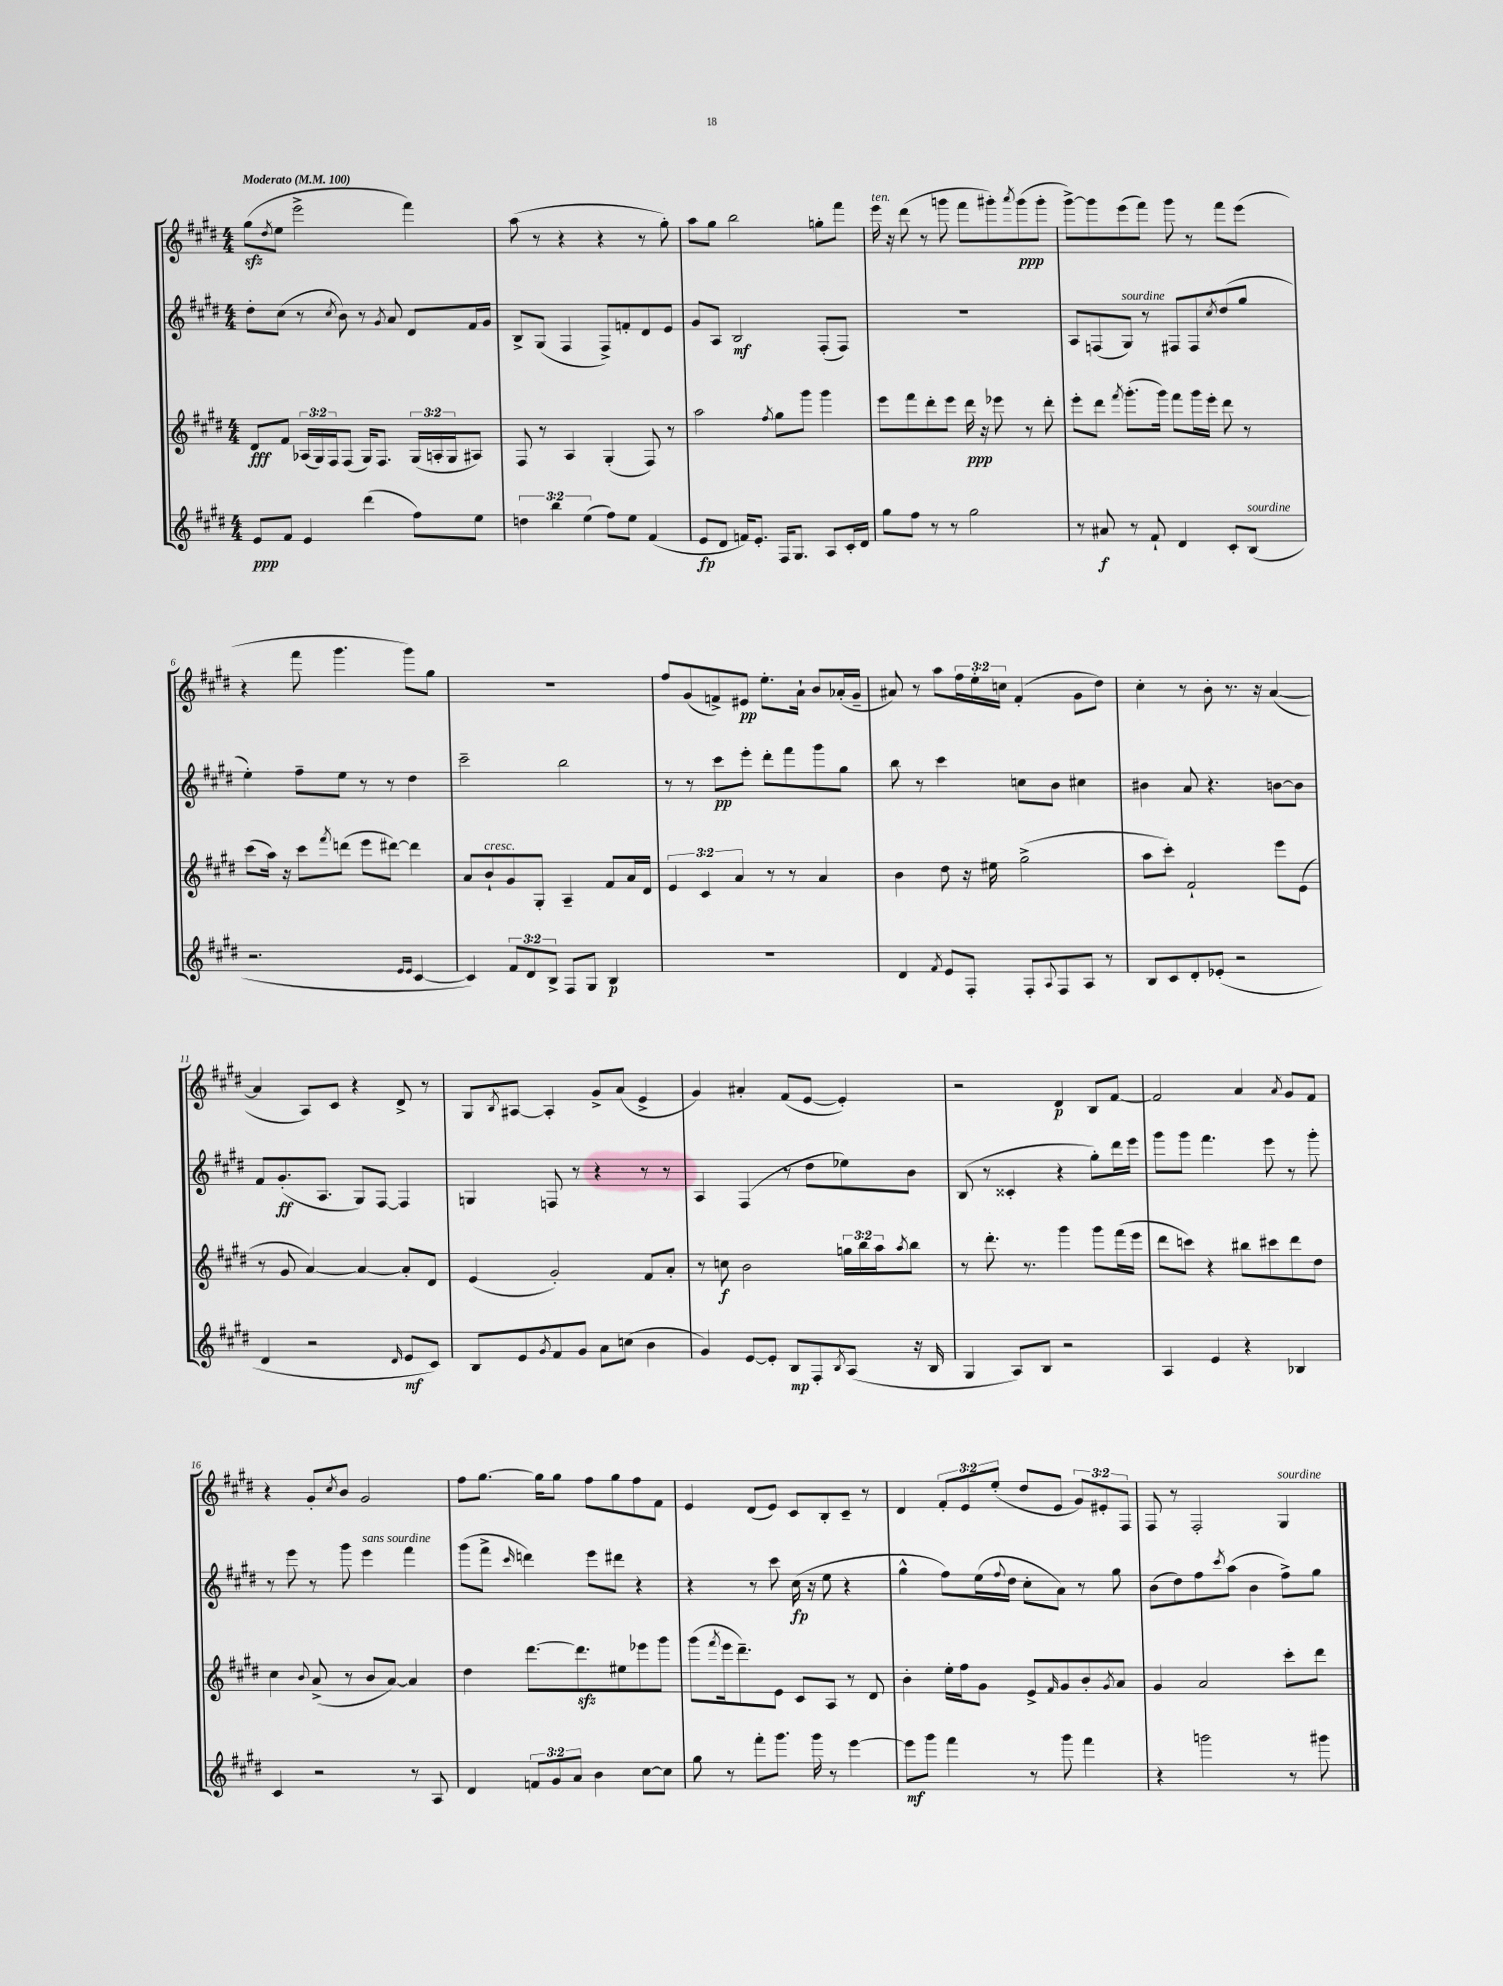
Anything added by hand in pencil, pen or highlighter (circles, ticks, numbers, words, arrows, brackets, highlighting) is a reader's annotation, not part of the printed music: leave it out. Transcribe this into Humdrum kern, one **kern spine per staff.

**kern	**kern	**kern	**kern
*staff4	*staff3	*staff2	*staff1
*clefG2	*clefG2	*clefG2	*clefG2
*k[f#c#g#d#]	*k[f#c#g#d#]	*k[f#c#g#d#]	*k[f#c#g#d#]
*M4/4	*M4/4	*M4/4	*M4/4
*MM100	*MM100	*MM100	*MM100
8e	8d#	8dd#'	(8gg#
.	.	.	8qdd#
8f#	8f#	(8cc#	8ee
4e	(24A-	8r	2eee^
.	24G#)	.	.
.	24F#	.	.
.	.	8qcc#	.
.	(8F#	8b)	.
(4ddd#	16G#)	8r	.
.	8.F#	.	.
.	.	8qg#	.
.	.	8a	.
8ff#)	(24G#	8d#	4fff#)
.	24A'	.	.
.	24G#	.	.
8ee	8A#)	16f#	.
.	.	16g#	.
=	=	=	=
6dd	8F#	8B^	(8aa
.	8r	(8G#	8r
6bb	.	.	.
.	4A	4F#	4r
(6ee	.	.	.
8ff#)	(4G#'	8F#^)	4r
8ee	.	8f'	.
(4f#	8F#)	8d#	8r
.	8r	8e	8gg#')
=	=	=	=
8e	2aa	8g#	8aa
8d#	.	8A	8gg#
16f)	.	2B	2bb
8.e'	.	.	.
.	8qff#	.	.
16F#	8gg#	.	.
8.G#	.	.	.
.	8ggg#	.	.
8A	4ggg#	(8F#'	8gg'
16c#'	.	8F#)	8fff#
16d#	.	.	.
=	=	=	=
8gg#	8eee	1r	16eee
.	.	.	16r
8ff#	8fff#	.	(8ddd#
8r	8ddd#'	.	8r
8r	8eee	.	8ggg
2gg#	16ddd#	.	8fff#
.	16r	.	.
.	8eee-	.	8ggg#')
.	.	.	8qaaa
.	8r	.	(8ggg#
.	8ddd#'	.	8ggg#'
=	=	=	=
8r	8eee'	8A	[8ggg#^)
8a#	8ddd#	(8F	8ggg#]
.	8qfff#	.	.
8r	(8.ggg#'	8G#)	(8eee
8f#`	.	8r	8fff#)
.	16ggg#)	.	.
4d#	8fff#	8F#	8ggg#
.	16ggg#	8F#	8r
.	16eee'	.	.
.	.	8qcc#	.
8c#'	8ddd#	(8dd#	8fff#
(8B	8r	8gg#	(8eee
=	=	=	=
2.r	(8ccc#	4ee')	4r
.	16aa)	.	.
.	16r	.	.
.	8ccc#	8ff#~	8fff#
.	8qfff#	.	.
.	(8ddd	8ee	4.ggg#
.	8eee	8r	.
.	[8ddd#)	8r	.
16qqe	.	.	.
16qqe	.	.	.
[4c#	4ddd#]	4dd#	8ggg#)
.	.	.	8gg#
=	=	=	=
4c#])	8a	2ccc#~	1r
.	8b`	.	.
12f#	8g#	.	.
12d#	.	.	.
.	8G#'	.	.
12B^	.	.	.
8F#	4A~	2bb	.
8G#	.	.	.
4B	8f#	.	.
.	16a	.	.
.	16d#	.	.
=	=	=	=
1r	6e	8r	8ff#
.	.	8r	(8g#
.	6c#	.	.
.	.	8ccc#	8f^)
.	6a	.	.
.	.	8eee'	8e#
.	8r	8ddd#'	8.ee'
.	8r	8fff#	.
.	.	.	16a`
.	4a	8ggg#	8b
.	.	8gg#	(16a-'
.	.	.	16g#~
=	=	=	=
4d#	4b	8bb	8a#)
.	.	8r	8r
8qf#	.	.	.
8e	8dd#	4ccc#	8aa
8F#'	16r	.	24ff#
.	.	.	24ee'
.	16ee#	.	.
.	.	.	24cc
8F#'	(2gg#^	8cc	(4f#'
8qqA	.	.	.
8F#	.	8b	.
8A	.	4cc#	8g#
8r	.	.	8dd#)
=	=	=	=
8B	8aa	4b#	4cc#'
8c#	8ccc#')	.	.
8d#'	2f#`	8a	8r
(8e-'	.	4.r	8b'
2r	.	.	8.r
.	.	.	16r
.	8eee	[8b	([4a
.	(8e	8b]	.
=	=	=	=
4d#	8r	8f#	4a]
.	8g#	(8.g#'	.
2r	[4a)	.	8A)
.	.	8.A	.
.	.	.	8c#
.	4a_	8G#)	4r
.	.	[8F#	.
16qqd#	.	.	.
8e	8a']	4F#]	8d#^
8c#)	8d#	.	8r
=	=	=	=
8B	(4e	4G	8G#
.	.	.	8qB
8e	.	.	[8A#
8qg#	.	.	.
8f#	2g#')	8F	4A#']
8g#	.	8r	.
8a	.	4r	8g#^
(8cc	.	.	(8a
4b	8f#	8r	4e^
.	8a'	8r	.
=	=	=	=
4g#)	8r	4A	4g#)
.	8cc	.	.
[8e	2b	(4F#	4a#'
8e']	.	.	.
8B	.	8r	(8f#
8F#'	.	8dd#	[8e
8qB	.	.	.
(8A	24gg	8ee-)	4e'])
.	24bb	.	.
.	24aa	.	.
.	8qaa	.	.
16r	8bb	8b	.
16B	.	.	.
=	=	=	=
4G#	8r	(8B	2r
.	8.ddd#'	8r	.
8A)	.	4c##'	.
.	8.r	.	.
8B	.	.	.
2r	4ggg#	4r	4d#
.	8ggg#	8gg#')	8B
.	(16fff#	16ddd#	[8f#
.	16eee	16eee	.
=	=	=	=
4A	8ddd#	8ggg#	2f#]
.	8ccc)	8ggg#	.
4e	4r	4.fff#	.
4r	8bb#	.	4a
.	8ccc#	8eee	.
.	.	.	8qa
4B-	8ddd#	8r	8g#
.	8dd#	8ggg#'	8f#
=	=	=	=
4c#	4cc#	8r	4r
.	.	8eee	.
.	8qqb	.	.
2r	(8a^	8r	8g#'
.	.	.	8qcc#
.	8r	8ggg#	8b
.	8b	4eee	2g#
.	[8a)	.	.
8r	4a]	4fff#	.
8A	.	.	.
=	=	=	=
4d#	4dd#	(8ggg#	8ff#
.	.	8fff#^	[8.gg#
.	.	16qqccc#	.
12f	[8.ddd#	4ddd)	.
.	.	.	16gg#]
12g#	.	.	.
.	.	.	8gg#
12a	.	.	.
.	8.ddd#]	.	.
4b	.	8eee	8ff#
.	8ee#	8ddd#	8gg#
[8cc#	8eee-	4r	8ff#
8cc#]	8ggg#	.	8f#
=	=	=	=
8gg#	(8ggg#	4r	4e
.	8qfff#	.	.
8r	16eee	.	.
.	8.ddd#~)	.	.
8fff#'	.	8r	(8d#
8.ggg#	8e	8ccc#	8e)
.	8c#	(16cc#	8c#
16ggg#	.	16r	.
8r	8A	8ee	8B'
[4eee	8r	4r	8c#~
.	8d#	.	8r
=	=	=	=
8eee]	4b'	4gg#^^	4d#
8ggg#	.	.	.
4fff#	16ee'	8ff#)	12f#'
.	16ff#	.	.
.	.	.	12e
.	8g#	(16ee	.
.	.	.	(12ee'
.	.	8qqff#	.
.	.	16dd#	.
8r	8e^	8cc#'	8dd#
.	16qqf#	.	.
8ggg#	8g#	8a)	8e
4fff#	8b'	8r	12g#)
.	.	.	12e#'
.	8qg#	.	.
.	8a	8gg#	.
.	.	.	12F#
=	=	=	=
4r	4g#	(8b	8F#
.	.	8dd#)	8r
2ggg	2a	8ff#	2F#'
.	.	8qccc#	.
.	.	(8aa	.
.	.	4b	.
8r	8ccc#'	8ff#^)	4G#
8ggg#	8ddd#	8gg#	.
==	==	==	==
*-	*-	*-	*-
